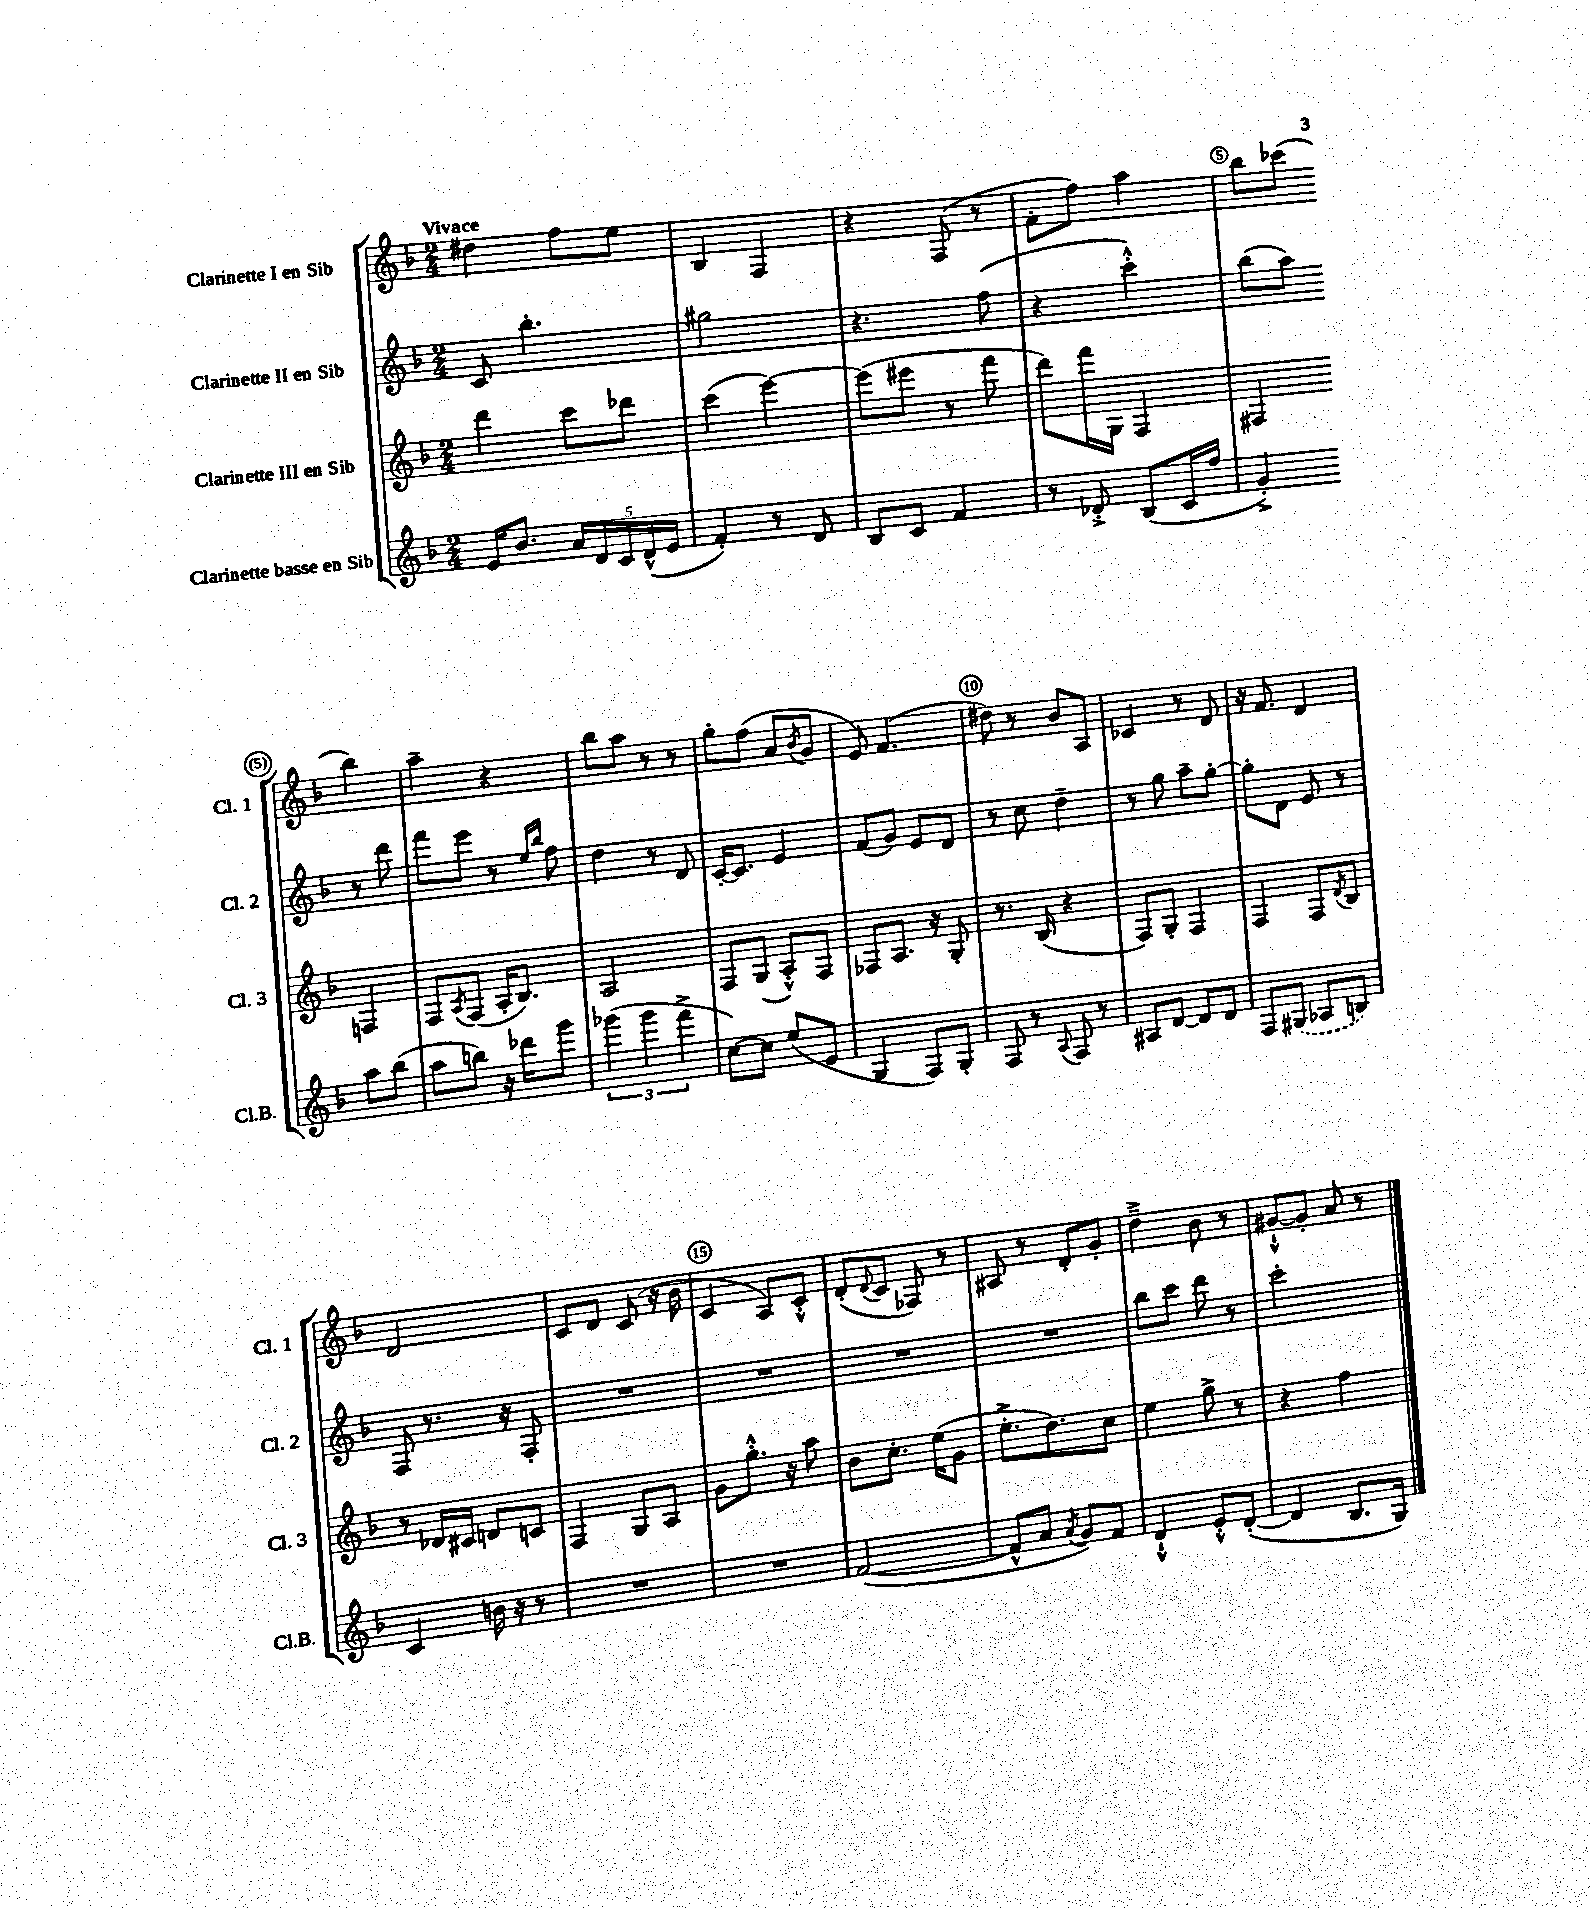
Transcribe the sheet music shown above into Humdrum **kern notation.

**kern	**kern	**kern	**kern
*part4	*part3	*part2	*part1
*staff4	*staff3	*staff2	*staff1
*I"Clarinette basse en Sib	*I"Clarinette III en Sib	*I"Clarinette II en Sib	*I"Clarinette I en Sib
*I'Cl.B.	*I'Cl. 3	*I'Cl. 2	*I'Cl. 1
*clefG2	*clefG2	*clefG2	*clefG2
*k[b-]	*k[b-]	*k[b-]	*k[b-]
*M2/4	*M2/4	*M2/4	*M2/4
=1	=1	=1	=1
!	!	!	!LO:TX:a:B:t=Vivace
16e/KL	4ddd\	8c/	4dd#X\
8.b-/J	.	.	.
.	.	4.bb-'\	.
20a/LL	8ccc\L	.	8ff\L
20d/	.	.	.
20c/	.	.	.
.	8ddd-X\J	.	8ee\J
(20d^^/	.	.	.
20e/JJ	.	.	.
=2	=2	=2	=2
4f'/)	(4ccc\	2gg#X\	4B-/
8r	[4eee\)	.	4F/
8d/	.	.	.
=3	=3	=3	=3
8B-/L	(8eee\L]	4.r	4r
8c/J	8eee#X\J	.	.
4f/	8r	.	(8F/
.	8fff\	(8ff\	8r
=4	=4	=4	=4
8r	8ddd\L)	4r	8f'\L
8d-X'^/	16fff\L	.	8ff\J)
.	16G\JJ	.	.
(8B-/L	4F/	4ccc'^^\)	4aa\
16c/L	.	.	.
16ff/JJ	.	.	.
=5	=5	=5	=5
4g'^/)	4F#X/	(8bb-\L	8bb-\L
.	.	8aa\J)	(8ccc-X\J
8aa\L	4Fn/	8r	4bb-\)
(8bb-\J	.	8ddd\	.
!!LO:LB:g=z
=6	=6	=6	=6
8aa\L	8F/L	8fff\L	4aa~\
.	8qA/	.	.
8bbn\J)	(8F/J	8eee\J	.
16r	16A'/KL	8r	4r
16ddd-X\KL	8.B-/J)	.	.
.	.	16qqee/LL	.
.	.	16qqbb-/JJ	.
8ggg\J	.	8ff\	.
=7	=7	=7	=7
(6ggg-X\	2A/	4dd\	8bb-\L
.	.	.	8aa\J
6ggg-\	.	.	.
.	.	8r	8r
6fff^\	.	.	.
.	.	8d/	8r
=8	=8	=8	=8
[8cc\L)	8F/L	[16c'/KL	8gg'\L
.	.	8.c/J]	.
8cc\J]	(8G/J	.	(8ff\J
(8ee/L	8A'^^/L)	4e/	8a/L
.	.	.	8qb-/
8e/J	8F/J	.	8g/J
=9	=9	=9	=9
4G/	8F-X/L	(8f/L	8e/)
.	8.A/J	8g/J)	(4.f/
8F/L)	.	8e/L	.
.	16r	.	.
8G'/J	8G'/	8d/J	.
=10	=10	=10	=10
8F/	8.r	8r	8dd#X\)
8r	.	8cc\	8r
.	(16B-/	.	.
8qqA/	.	.	.
8F/	4r	4dd~\	8b-/L
8r	.	.	8A/J
=11	=11	=11	=11
8A#X/L	8F/L)	8r	4c-X/
[8d/J	8G'/J	8gg\	.
8d/L]	4F/	8aa~\L	8r
8d/J	.	[8gg'\J	8d/
=12	=12	=12	=12
8F/L	4F/	8gg'\L]	16r
.	.	.	8.f/
(8G#X/J	.	8d\J	.
8A-X/L	8F/L	8e/	4d/
.	8qd/	.	.
8Bn/J)	8B-/J	8r	.
!!LO:LB:g=z
=13	=13	=13	=13
4c/	8r	8F/	2d/
.	16d-X/LL	8.r	.
.	16c#X/JJ	.	.
16bn\	8dn/L	.	.
16r	.	16r	.
8r	8cn/J	8F'/	.
=14	=14	=14	=14
2r	4F/	2r	8c/L
.	.	.	8d/J
.	8G/L	.	(8c/
.	8A/J	.	16r
.	.	.	16b-\
=15	=15	=15	=15
2r	8g\L	2r	4c/
.	8.gg'^^\J	.	.
.	.	.	8A/L)
.	16r	.	.
.	8aa\	.	8c'^^/J
=16	=16	=16	=16
([2f/	8b-\L	2r	(8d'/L
.	.	.	8qqd/
.	8.cc'\J	.	8c/J
.	.	.	8F-X/)
.	(16ee\KL	.	.
.	8g\J	.	8r
=17	=17	=17	=17
8f^^/L]	8.ee'^\L	2r	8A#X/
8a/J	.	.	8r
.	8.dd\)	.	.
8qa/	.	.	.
8g/L)	.	.	8d'/L
8f/J	8cc\J	.	8g'/J
=18	=18	=18	=18
4d`^^/	4ee\	8bb-\L	4dd~^\
.	.	8ccc\J	.
8e'^^/L	8gg^\	8ddd\	8b-\
([8d'/J	8r	8r	8r
=19	=19	=19	=19
4d/]	4r	2ccc'\	[8g#X`^^/L
.	.	.	8g#'/J]
8.B-/L	4ff\	.	8a/
.	.	.	8r
16G/Jk)	.	.	.
==	==	==	==
*-	*-	*-	*-
